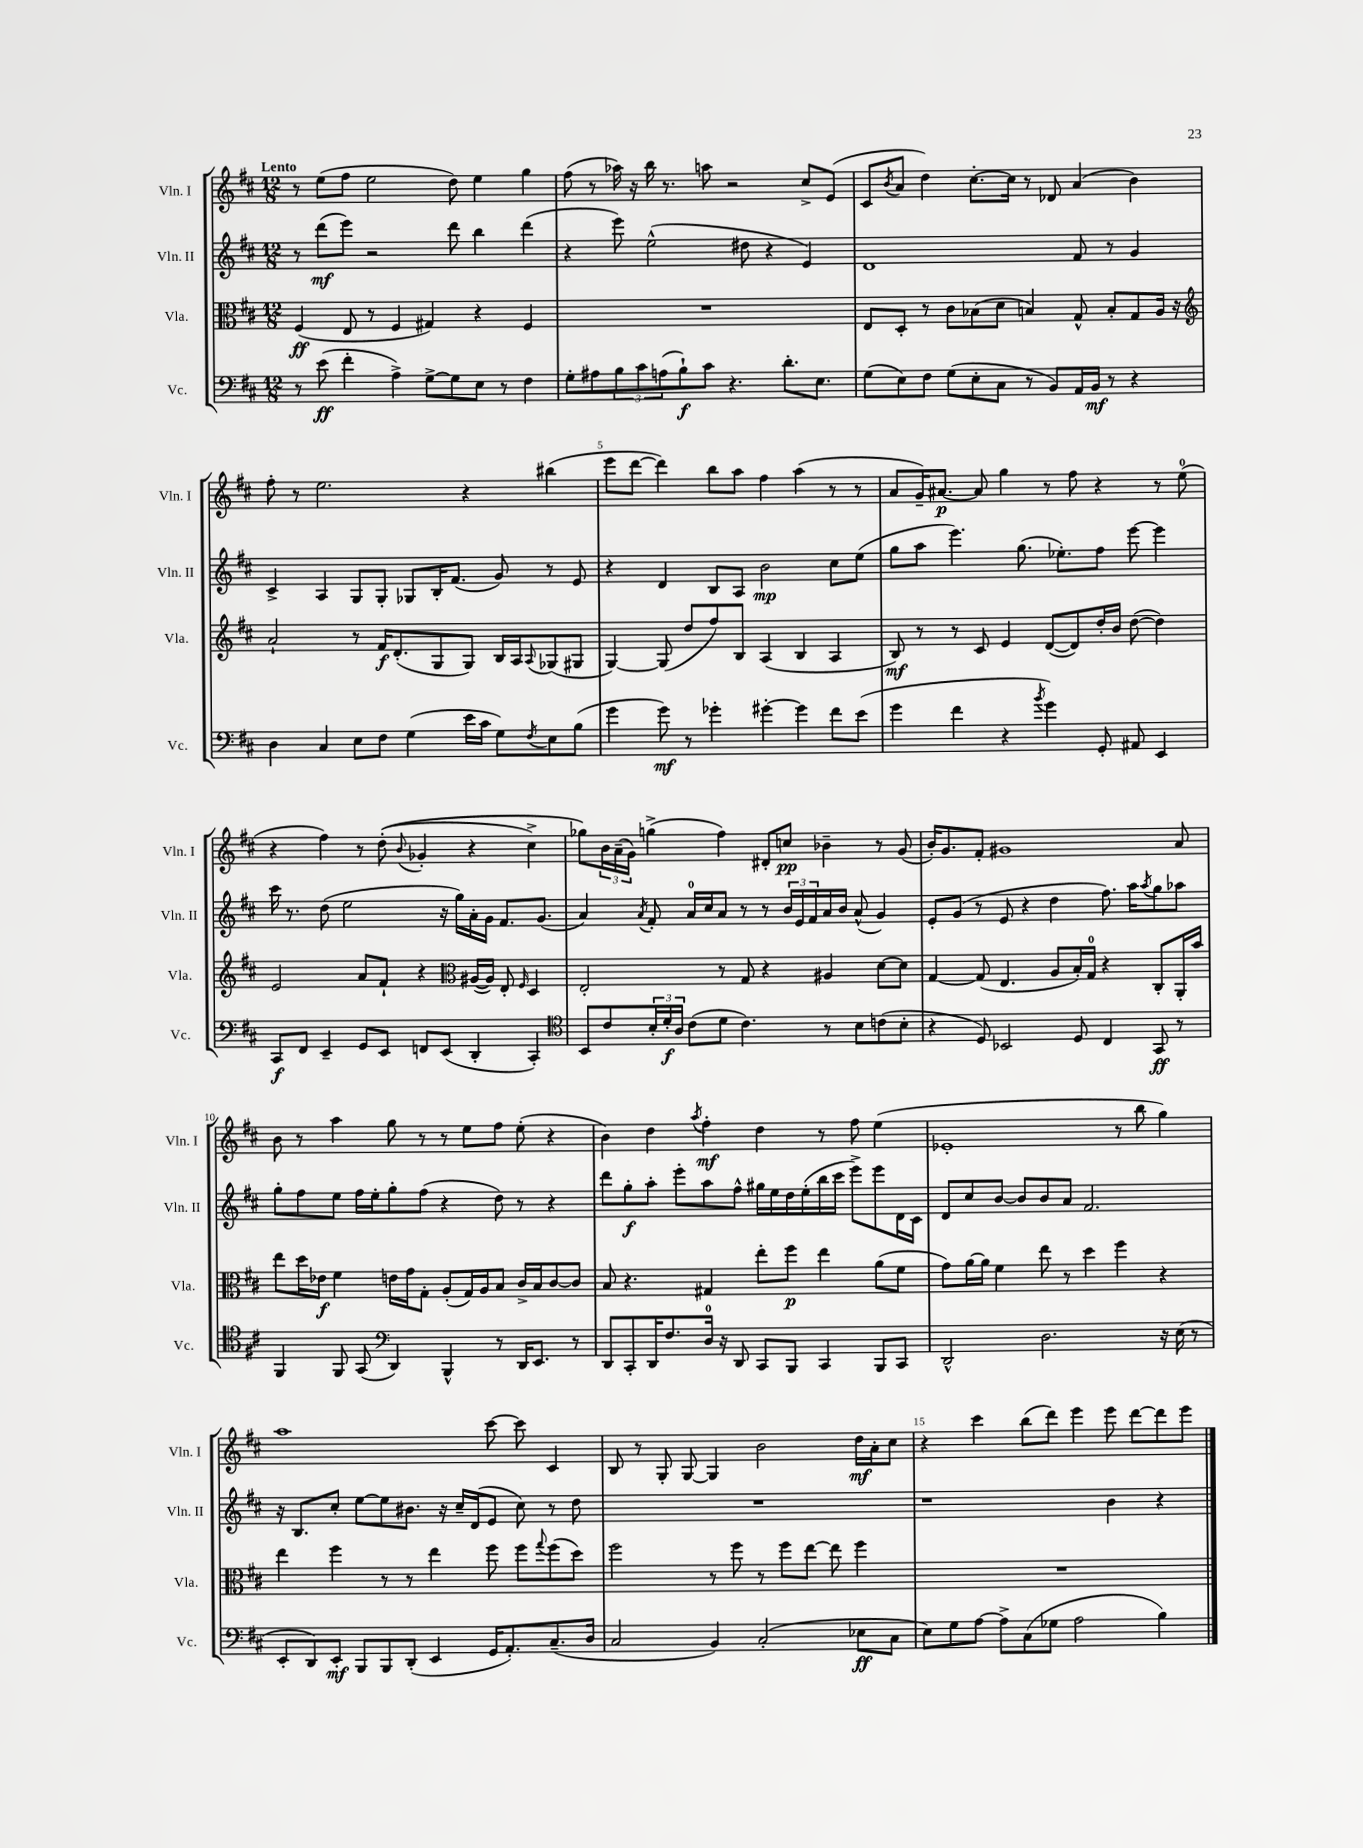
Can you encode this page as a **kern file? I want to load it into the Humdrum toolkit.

**kern	**dynam	**kern	**dynam	**kern	**dynam	**kern	**dynam
*part4	*part4	*part3	*part3	*part2	*part2	*part1	*part1
*staff4	*staff4	*staff3	*staff3	*staff2	*staff2	*staff1	*staff1
*I"Vc.	*	*I"Vla.	*	*I"Vln. II	*	*I"Vln. I	*
*I'Vc.	*	*I'Vla.	*	*I'Vln. II	*	*I'Vln. I	*
*clefF4	*	*clefC3	*	*clefG2	*	*clefG2	*
*k[f#c#]	*	*k[f#c#]	*	*k[f#c#]	*	*k[f#c#]	*
*M12/8	*	*M12/8	*	*M12/8	*	*M12/8	*
=1	=1	=1	=1	=1	=1	=1	=1
!	!	!	!	!	!	!LO:TX:a:B:t=Lento	!
8r	.	(4F#/	ff	8r	.	8r	.
(8e\	ff	.	.	(8ddd\L	mf	(8ee\L	.
4f#'\	.	8E/	.	8eee\J)	.	8ff#\J	.
.	.	8r	.	2r	.	2ee\	.
4A^\)	.	4F#/	.	.	.	.	.
[8G^\L	.	4G#X/)	.	.	.	.	.
8G\]	.	.	.	8ddd\	.	8dd\)	.
8E\J	.	4r	.	4bb\	.	4ee\	.
8r	.	.	.	.	.	.	.
4F#\	.	4F#/	.	(4ddd\	.	4gg\	.
=2	=2	=2	=2	=2	=2	=2	=2
8G'\L	.	1.r	.	4r	.	(8ff#\	.
8A#X\	.	.	.	.	.	8r	.
12B\	.	.	.	8eee\)	.	16aa-X\)	.
.	.	.	.	.	.	16r	.
12c#\	.	.	.	.	.	.	.
.	.	.	.	(2ee^^\	.	16bb\	.
(12An\	.	.	.	.	.	.	.
.	.	.	.	.	.	8.r	.
8B`\)	f	.	.	.	.	.	.
8c#\J	.	.	.	.	.	8aan\	.
4.r	.	.	.	.	.	2r	.
.	.	.	.	8dd#X\	.	.	.
.	.	.	.	4r	.	.	.
8.d'\L	.	.	.	.	.	.	.
.	.	.	.	4e/)	.	8cc#^/L	.
8.E\J	.	.	.	.	.	.	.
.	.	.	.	.	.	(8e/J	.
=3	=3	=3	=3	=3	=3	=3	=3
(8G\L	.	8E/L	.	1d	.	8c#/L	.
.	.	.	.	.	.	8qb/	.
8E\)	.	8D'/J	.	.	.	8a/J	.
8F#\J	.	8r	.	.	.	4dd\)	.
(8G\L	.	8c#\L	.	.	.	.	.
8E'\	.	(8B-X\	.	.	.	[8.cc#'\L	.
8C#\J	.	8d\J	.	.	.	.	.
.	.	.	.	.	.	16cc#\Jk]	.
8r	.	4Bn/)	.	.	.	8r	.
8BB/L)	.	.	.	.	.	8d-X/	.
16AA/L	.	8G^^/	.	8f#/	.	(4a/	.
16BB/JJ	mf	.	.	.	.	.	.
8r	.	8B'/L	.	8r	.	.	.
4r	.	8G/	.	4g/	.	4b\)	.
.	.	16A/Jk	.	.	.	.	.
.	.	16r	.	.	.	.	.
!!LO:LB:g=z
=4	=4	=4	=4	=4	=4	=4	=4
*	*	*clefG2	*	*	*	*	*
4D\	.	2a`/	.	4c#^/	.	8ff#'\	.
.	.	.	.	.	.	8r	.
4C#/	.	.	.	4A/	.	2.ee\	.
8E\L	.	8r	.	8G/L	.	.	.
8F#\J	.	16f#/KL	f	8G'/J	.	.	.
.	.	(8.d'/	.	.	.	.	.
(4G\	.	.	.	8G-X/L	.	.	.
.	.	8G/	.	16B'/K	.	.	.
.	.	.	.	(8.f#/J	.	.	.
16e\LL	.	8G/J)	.	.	.	4r	.
16c#\JJ	.	.	.	.	.	.	.
8G\L)	.	16B/LL	.	8g/)	.	.	.
.	.	16A/J	.	.	.	.	.
8qF#/	.	8qqA/	.	.	.	.	.
8E\	.	(8G-X/	.	8r	.	(4bb#X\	.
(8B\J	.	8G#X/J	.	8e/	.	.	.
=5	=5	=5	=5	=5	=5	=5	=5
4g\	.	[4G/)	.	4r	.	8eee\L	.
.	.	.	.	.	.	[8ddd\J	.
8g\)	mf	(8G/]	.	4d/	.	4ddd\])	.
8r	.	8dd/L	.	.	.	.	.
4g-X'\	.	8ff#/)	.	8B/L	.	8bb\L	.
.	.	8B/J	.	8A/J	.	8aa\J	.
[4g#X'\	.	(4A/	.	2b\	mp	4ff#\	.
4g#\]	.	4B/	.	.	.	(4aa\	.
8f#\L	.	4A/	.	8cc#\L	.	8r	.
(8e\J	.	.	.	(8ee\J	.	8r	.
=6	=6	=6	=6	=6	=6	=6	=6
4g\	.	8B/)	mf	8gg\L	.	8a/L	.
.	.	8r	.	8aa\J	.	16g~/K)	.
.	.	.	.	.	.	[8.a#X/J	p
4f#\	.	8r	.	4.eee\)	.	.	.
.	.	8c#/	.	.	.	8a#/]	.
4r	.	4e/	.	.	.	4gg\	.
.	.	.	.	(8.gg\	.	.	.
8qb/	.	.	.	.	.	.	.
4g\)	.	([8d/L	.	.	.	8r	.
.	.	.	.	8.ee-X'\L)	.	.	.
.	.	8d/])	.	.	.	8ff#\	.
8GG'/	.	16dd'/L	.	8ff#\J	.	4r	.
.	.	16b/JJ	.	.	.	.	.
8AA#X/	.	([8dd\	.	[8eee\	.	.	.
4EE/	.	4dd\])	.	4eee\]	.	8r	.
.	.	.	.	.	.	(8ee\	.
!!LO:LB:g=z
=7	=7	=7	=7	=7	=7	=7	=7
8CC#/L	f	2e/	.	16ccc#\	.	4r	.
.	.	.	.	8.r	.	.	.
8FF#/J	.	.	.	.	.	.	.
4EE~/	.	.	.	(8dd\	.	4ff#\)	.
.	.	.	.	2ee\	.	.	.
8GG/L	.	8a/L	.	.	.	8r	.
8EE/J	.	8f#`/J	.	.	.	((8dd'\	.
.	.	.	.	.	.	8qqb/	.
8FFn/L	.	4r	.	.	.	4g-X'/	.
(8EE/J	.	.	.	16r	.	.	.
.	.	.	.	16gg\LL)	.	.	.
*	*	*clefC3	*	*	*	*	*
4DD'/	.	([16A#X/LL	.	16a'\	.	4r	.
.	.	16A#/JJ])	.	16g\JJ	.	.	.
.	.	8E'/	.	8.f#/L	.	.	.
.	.	16qqF#/	.	.	.	.	.
4CC#'/)	.	4D/	.	.	.	4cc#^\)	.
.	.	.	.	(8.g/J	.	.	.
=8	=8	=8	=8	=8	=8	=8	=8
*clefC4	*	*	*	*	*	*	*
8BB/L	.	2E'/	.	4a/)	.	8gg-X\L)	.
8c#/	.	.	.	.	.	24b\L	.
.	.	.	.	.	.	(24a~\	.
.	.	.	.	.	.	24g\JJ)	.
.	.	.	.	8qa/	.	.	.
24B'/L	.	.	.	8f#'/	.	(4ggn^\	.
24d'/	f	.	.	.	.	.	.
24A/JJ	.	.	.	.	.	.	.
(8c#\L	.	.	.	16a/LL	.	.	.
.	.	.	.	16cc#/J	.	.	.
8d\J	.	8r	.	8a/J	.	4ff#\)	.
4.c#\)	.	8G/	.	8r	.	.	.
.	.	4r	.	8r	.	8d#X'/L	.
.	.	.	.	24b/LL	.	8ccn/J	pp
.	.	.	.	24e/	.	.	.
.	.	.	.	24f#/	.	.	.
8r	.	4A#X/	.	16a/	.	4b-X~\	.
.	.	.	.	16b/JJ	.	.	.
8B\L	.	.	.	(8a^^/	.	.	.
(8cn\	.	[8d\L	.	4g/)	.	8r	.
8B'\J	.	8d\J]	.	.	.	(8g/	.
=9	=9	=9	=9	=9	=9	=9	=9
4r	.	[4G/	.	8e'/L	.	16b'/KL)	.
.	.	.	.	.	.	8.g/	.
.	.	.	.	(8g/J	.	.	.
8D/)	.	(8G/]	.	8r	.	8f#'/J	.
2BB-X/	.	4.E/	.	8e/	.	1g#X	.
.	.	.	.	4r	.	.	.
.	.	8A/L	.	4dd\	.	.	.
8D/	.	16B'/L)	.	.	.	.	.
.	.	16G/JJ	.	.	.	.	.
4C#/	.	4r	.	8.ff#\)	.	.	.
.	.	.	.	16aa\KL	.	.	.
.	.	.	.	8qaa/	.	.	.
8GG/	ff	8C#'/L	.	8gg\	.	.	.
8r	.	16AA'/L	.	8aa-X\J	.	8a/	.
.	.	16b/JJ	.	.	.	.	.
!!LO:LB:g=z
=10	=10	=10	=10	=10	=10	=10	=10
4FF#/	.	8ee\L	.	8gg'\L	.	8b\	.
.	.	16dd\L	.	8ff#\	.	8r	.
.	.	16e-X\JJ	f	.	.	.	.
8FF#/	.	4f#\	.	8ee\J	.	4aa\	.
(8GG/	.	.	.	16ff#\LL	.	.	.
.	.	.	.	16ee'\J	.	.	.
*clefF4	*	*	*	*	*	*	*
4DD/)	.	16en\LL	.	8gg'\	.	8gg\	.
.	.	16g\J	.	.	.	.	.
.	.	8G'\J	.	(8ff#\J	.	8r	.
4BBB^^/	.	(8A'/L	.	4r	.	8r	.
.	.	16G/L)	.	.	.	8ee\L	.
.	.	16A/J	.	.	.	.	.
8r	.	8B/J	.	8dd\)	.	8ff#\J	.
16DD/KL	.	16c#^/LL	.	8r	.	(8ee'\	.
8.EE/J	.	16B/J	.	.	.	.	.
.	.	[8c#/	.	4r	.	4r	.
8r	.	8c#/J]	.	.	.	.	.
=11	=11	=11	=11	=11	=11	=11	=11
8DD/L	.	8B/	.	8ddd\L	.	4b\)	.
8CC#'/	.	4.r	.	8gg'\	f	.	.
16DD/K	.	.	.	8aa'\J	.	4dd\	.
8.F#/	.	.	.	.	.	.	.
.	.	.	.	8eee'\L	.	.	.
.	.	.	.	.	.	8qaa/	.
16D/Jk	.	4G#X/	.	8aa\	.	4ff#'\	mf
16r	.	.	.	.	.	.	.
8DD/	.	.	.	8ff#^^\J	.	.	.
8CC#/L	.	8ee'\L	.	16gg#X\LL	.	4dd\	.
.	.	.	.	16ee\	.	.	.
8BBB/J	.	8ff#\J	p	16dd\	.	.	.
.	.	.	.	(16ee'\	.	.	.
4CC#/	.	4ee\	.	16bb\	.	8r	.
.	.	.	.	16ccc#\JJ	.	.	.
.	.	.	.	8eee^\L)	.	8ff#\	.
8BBB/L	.	(8a\L	.	8eee\	.	(4ee\	.
8CC#/J	.	8f#\J	.	16d\L	.	.	.
.	.	.	.	16c#\JJ	.	.	.
=12	=12	=12	=12	=12	=12	=12	=12
2DD^^/	.	8g\L)	.	8d/L	.	1e-X'	.
.	.	[16a\L	.	8cc#/	.	.	.
.	.	16a\JJ]	.	.	.	.	.
.	.	4f#\	.	[8b/J	.	.	.
.	.	.	.	8b/L]	.	.	.
2.D\	.	8ee\	.	8b/	.	.	.
.	.	8r	.	8a/J	.	.	.
.	.	4dd\	.	2.f#/	.	.	.
.	.	4ff#\	.	.	.	8r	.
.	.	.	.	.	.	8bb\	.
16r	.	4r	.	.	.	4gg\)	.
(16E\	.	.	.	.	.	.	.
8r	.	.	.	.	.	.	.
!!LO:LB:g=z
=13	=13	=13	=13	=13	=13	=13	=13
8EE'/L	.	4ee\	.	16r	.	1aa	.
.	.	.	.	8.B/L	.	.	.
8DD/)	.	.	.	.	.	.	.
8EE'/J	mf	4ff#\	.	8cc#'/J	.	.	.
8BBB/L	.	.	.	[8ee\L	.	.	.
8BBB/	.	8r	.	8ee\]	.	.	.
(8DD'/J	.	8r	.	8.b#X\J	.	.	.
4EE/	.	4ee\	.	.	.	.	.
.	.	.	.	16r	.	.	.
.	.	.	.	16cc#~/LL	.	.	.
.	.	.	.	(16d/J	.	.	.
16GG/KL	.	8ff#\	.	8e/J	.	[8ccc#\	.
8.AA'/)	.	.	.	.	.	.	.
.	.	8ff#\L	.	8cc#\)	.	8ccc#\]	.
.	.	8qqgg/	.	.	.	.	.
(8.C#~/	.	(8ff#\	.	8r	.	4c#/	.
.	.	8dd\J)	.	8dd\	.	.	.
16D/Jk	.	.	.	.	.	.	.
=14	=14	=14	=14	=14	=14	=14	=14
2C#/	.	2ff#\	.	1.r	.	8B/	.
.	.	.	.	.	.	8r	.
.	.	.	.	.	.	8G'/	.
.	.	.	.	.	.	[8G/	.
4BB/)	.	8r	.	.	.	4G/]	.
.	.	8ff#\	.	.	.	.	.
(2C#'/	.	8r	.	.	.	2b\	.
.	.	8ff#\L	.	.	.	.	.
.	.	[8ee\J	.	.	.	.	.
.	.	8ee\]	.	.	.	.	.
8E-X\L	ff	4ff#\	.	.	.	16dd\LL	mf
.	.	.	.	.	.	16a'\J	.
8C#\J	.	.	.	.	.	8cc#\J	.
=15	=15	=15	=15	=15	=15	=15	=15
8E\L)	.	1.r	.	1r	.	4r	.
8G\	.	.	.	.	.	.	.
[8A\J	.	.	.	.	.	4ccc#\	.
8A^\L]	.	.	.	.	.	.	.
(8C#\	.	.	.	.	.	(8bb\L	.
8G-X\J	.	.	.	.	.	8ddd\J)	.
2A\	.	.	.	.	.	4eee\	.
.	.	.	.	4b\	.	8eee\	.
.	.	.	.	.	.	[8ddd\L	.
4B\)	.	.	.	4r	.	8ddd\]	.
.	.	.	.	.	.	8eee\J	.
==	==	==	==	==	==	==	==
*-	*-	*-	*-	*-	*-	*-	*-
